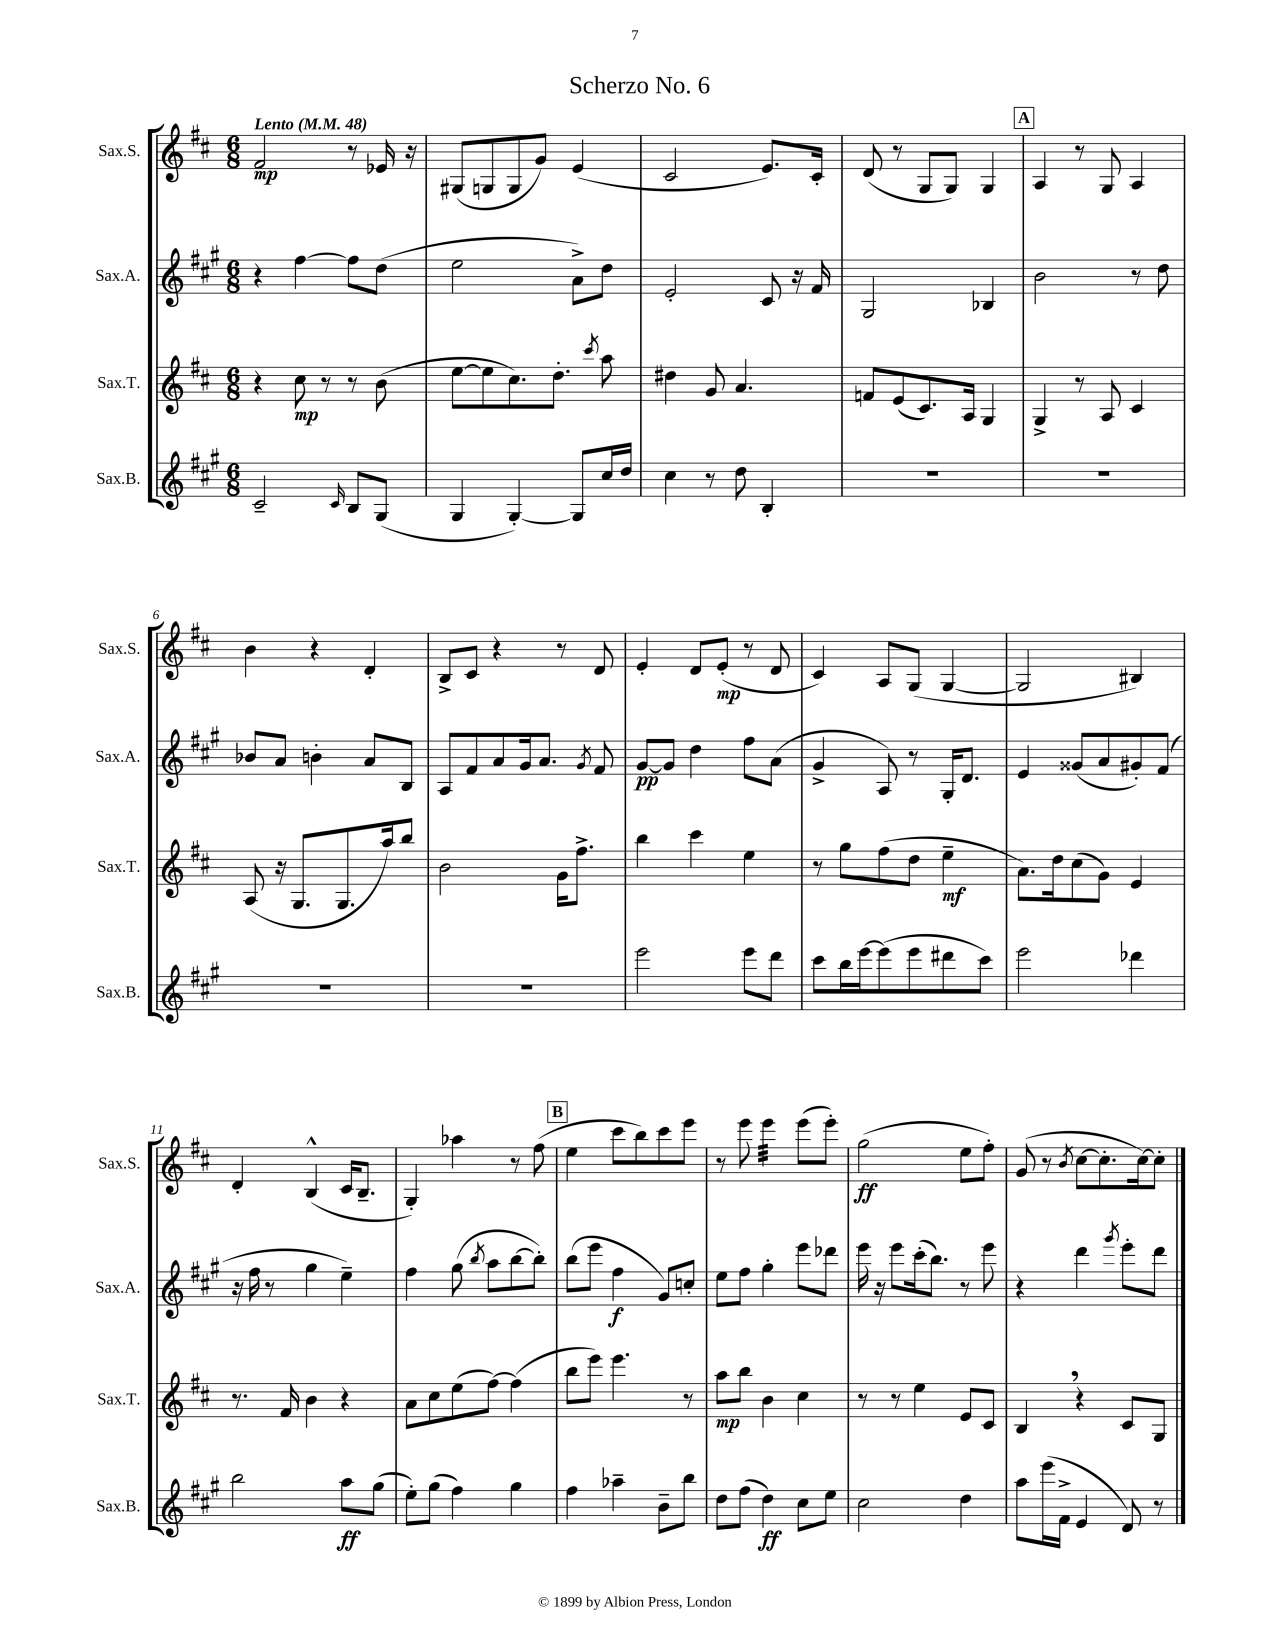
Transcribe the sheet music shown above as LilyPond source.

\header { title = "Scherzo No. 6" }
<<
\new StaffGroup <<
\new Staff = "s0" \with { instrumentName = "Sax.S." shortInstrumentName = "Sax.S." } {
    \clef treble \key d \major \numericTimeSignature \time 6/8 \tempo "Lento" 4 = 48
    \autoBeamOff fis'2\mp r8 ees'16 r16 |
    gis8[( g8 g8 g'8]) e'4( |
    cis'2 e'8.[) cis'16]-. |
    d'8( r8 g8[ g8]) g4 |
    \mark \markup { \box "A" } a4 r8 g8 a4 |
    b'4 r4 d'4-. |
    b8[-> cis'8] r4 r8 d'8 |
    e'4-. d'8[ e'8]-.\mp( r8 d'8 |
    cis'4) a8[ g8]( g4~ |
    g2 bis4) |
    d'4-. b4-^( cis'16[ b8.]-- |
    g4-.) aes''4 r8 fis''8( |
    \mark \markup { \box "B" } e''4 cis'''8[ b''8) cis'''8 e'''8] |
    r8 e'''8 e'''4:32 e'''8[( e'''8]-.) |
    g''2\ff( e''8[ fis''8]-.) |
    g'8( r8 \acciaccatura { b'8 } cis''8[~ cis''8.-. cis''16~) cis''8]-. \bar "|." |
}
\new Staff = "s1" \with { instrumentName = "Sax.A." shortInstrumentName = "Sax.A." } {
    \clef treble \key a \major \numericTimeSignature \time 6/8
    \autoBeamOff r4 fis''4~ fis''8[ d''8]( |
    e''2 a'8[->) d''8] |
    e'2-. cis'8 r16 fis'16 |
    gis2 bes4 |
    \mark \markup { \box "A" } b'2 r8 d''8 |
    bes'8[ a'8] b'4-. a'8[ b8] |
    a8[ fis'8 a'8 gis'16 a'8.] \acciaccatura { gis'8 } fis'8 |
    gis'8[~\pp gis'8] d''4 fis''8[ a'8]( |
    gis'4-> a8) r8 gis16[-. d'8.] |
    e'4 gisis'8[( a'8 gis'8-.) fis'8]( |
    r16 fis''16 r8 gis''4 e''4--) |
    fis''4 gis''8( \acciaccatura { b''8 } a''8[ b''8~ b''8]-.) |
    \mark \markup { \box "B" } b''8[( e'''8] fis''4\f gis'8[) c''8]-. |
    e''8[ fis''8] gis''4-. e'''8[ des'''8] |
    e'''16 r16 e'''8[ cis'''16-.( b''8.]) r8 e'''8 |
    r4 d'''4 \acciaccatura { gis'''8 } e'''8[-. d'''8] \bar "|." |
}
\new Staff = "s2" \with { instrumentName = "Sax.T." shortInstrumentName = "Sax.T." } {
    \clef treble \key d \major \numericTimeSignature \time 6/8
    \autoBeamOff r4 cis''8\mp r8 r8 b'8( |
    e''8[~ e''8 cis''8.) d''8.]-. \acciaccatura { cis'''8 } a''8 |
    dis''4 g'8 a'4. |
    f'8[ e'8( cis'8.) a16] g4 |
    \mark \markup { \box "A" } g4-> r8 a8 cis'4 |
    a8( r16 g8.[ g8. a''16) b''8] |
    b'2 g'16[ fis''8.]-> |
    b''4 cis'''4 e''4 |
    r8 g''8[ fis''8( d''8] e''4--\mf |
    a'8.[) d''16 cis''8( g'8]) e'4 |
    r8. fis'16 b'4 r4 |
    a'8[ cis''8 e''8( fis''8]~) fis''4( |
    \mark \markup { \box "B" } b''8[ e'''8]) e'''4. r8 |
    a''8[\mp b''8] b'4 cis''4 |
    r8 r8 e''4 e'8[ cis'8] |
    b4 \breathe r4 cis'8[ g8] \bar "|." |
}
\new Staff = "s3" \with { instrumentName = "Sax.B." shortInstrumentName = "Sax.B." } {
    \clef treble \key a \major \numericTimeSignature \time 6/8
    \autoBeamOff cis'2-- \grace { cis'16 } b8[ gis8]( |
    gis4 gis4~-.) gis8[ cis''16 d''16] |
    cis''4 r8 d''8 b4-. |
    R2. |
    \mark \markup { \box "A" } R2. |
    R2. |
    R2. |
    e'''2 e'''8[ d'''8] |
    cis'''8[ b''16 e'''16~ e'''8( e'''8 dis'''8 cis'''8]) |
    e'''2 des'''4 |
    b''2 a''8[\ff gis''8]( |
    e''8[-.) gis''8]( fis''4) gis''4 |
    \mark \markup { \box "B" } fis''4 aes''4-- b'8[-- b''8] |
    d''8[ fis''8]( d''4\ff) cis''8[ e''8] |
    cis''2 d''4 |
    a''8[ e'''16( fis'16]-> e'4 d'8) r8 \bar "|." |
}
>>
>>
